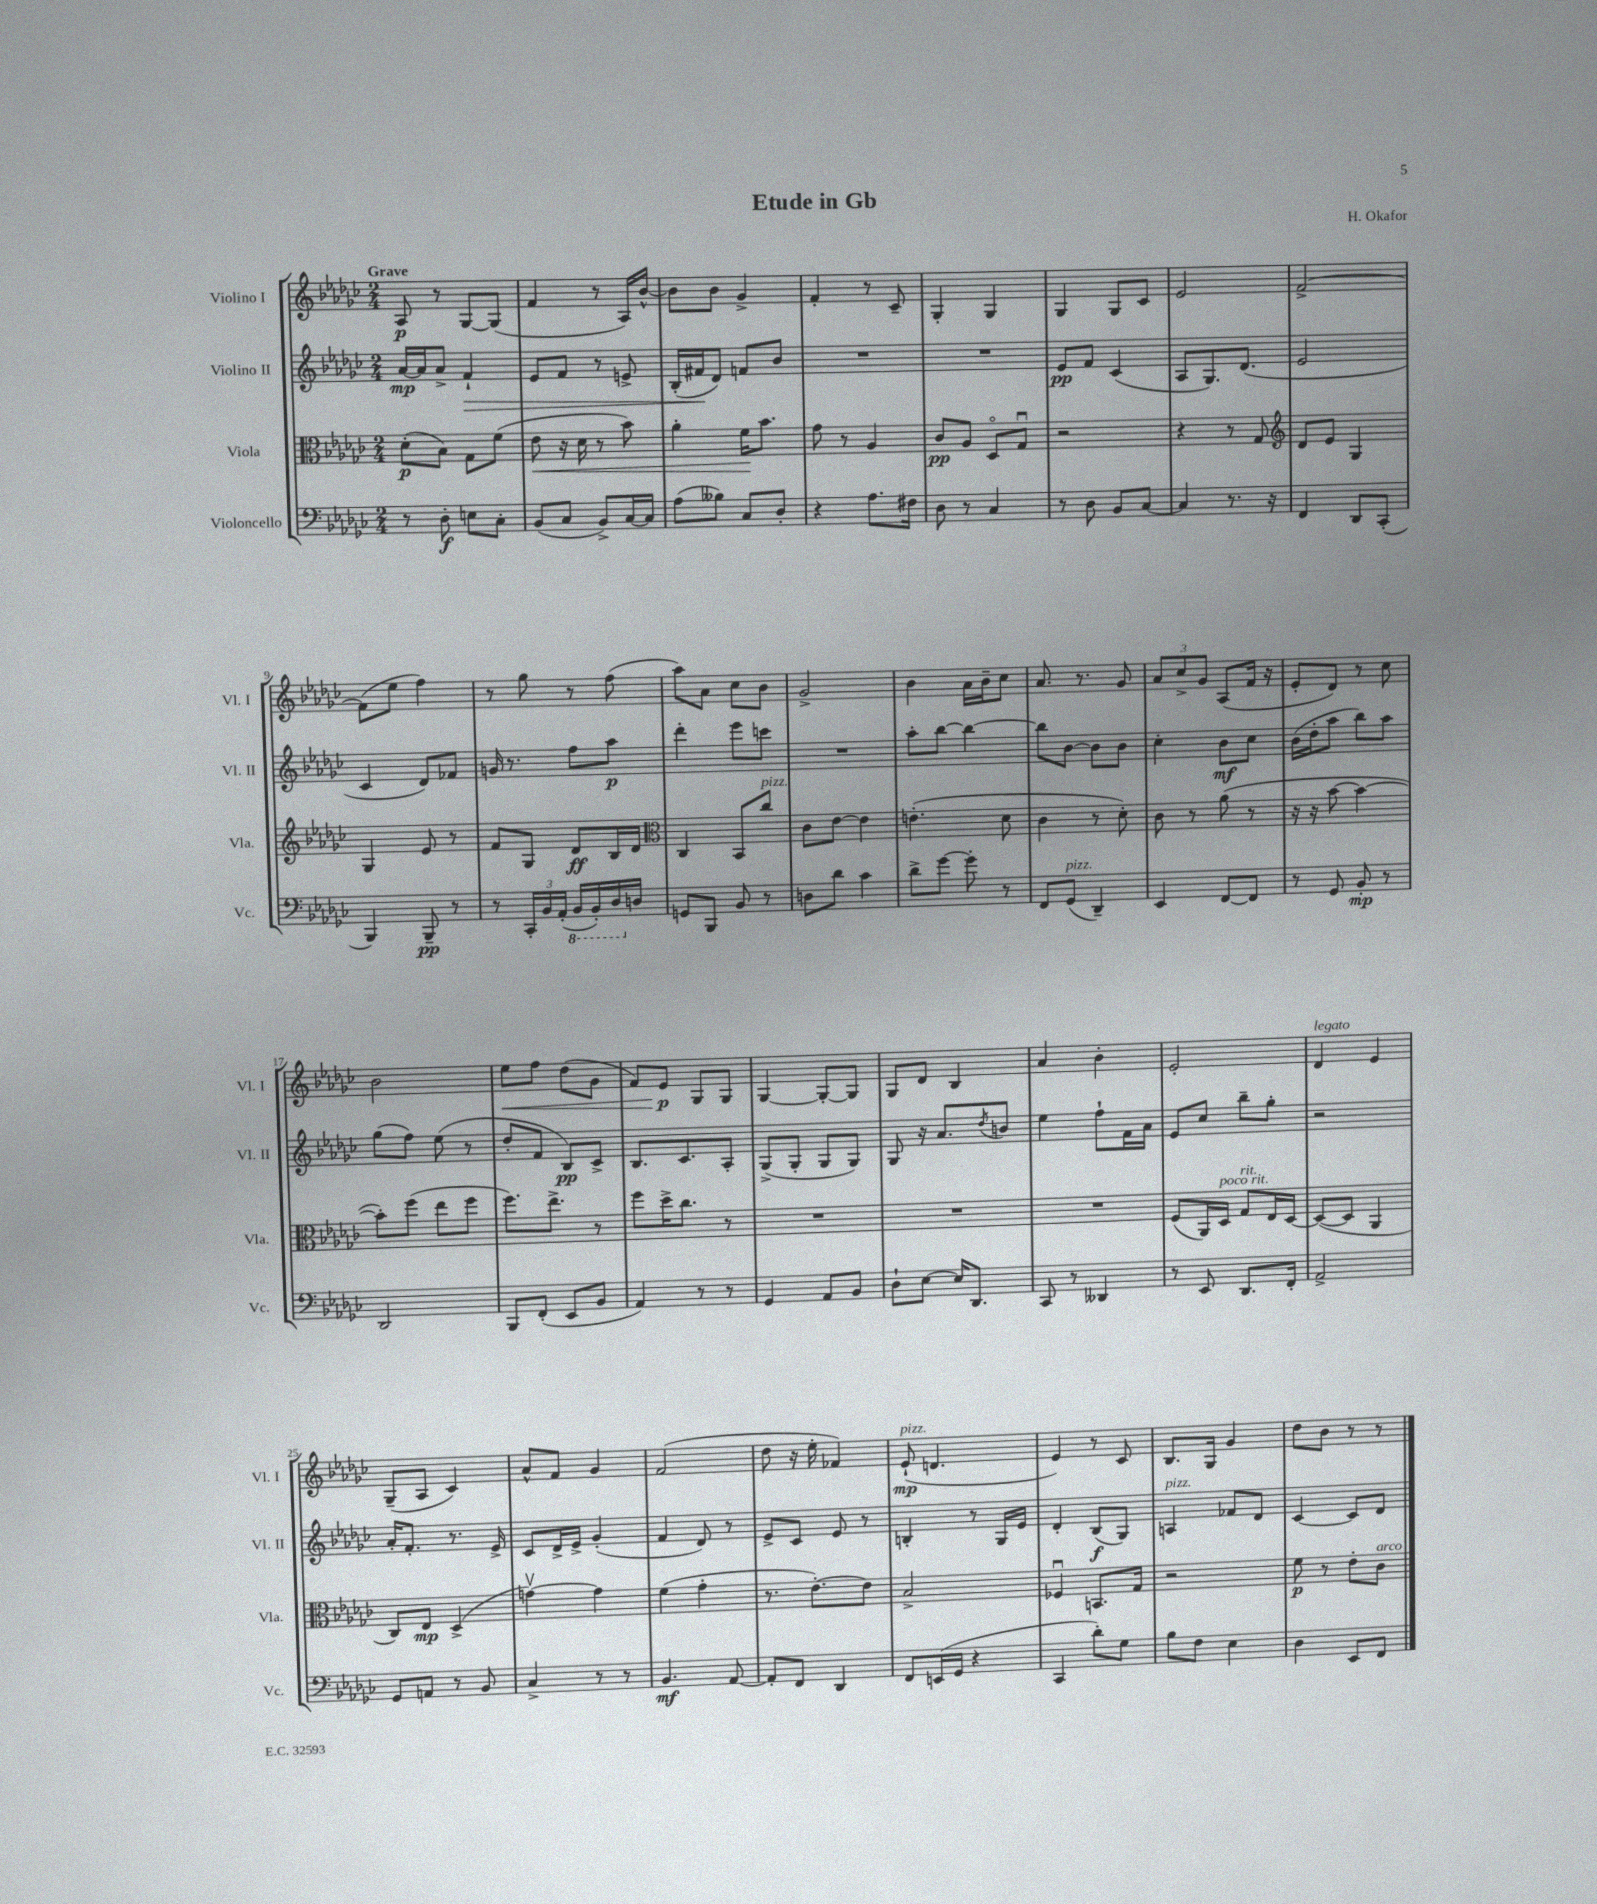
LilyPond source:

\header { title = "Etude in Gb" composer = "H. Okafor" }
<<
\new StaffGroup <<
\new Staff = "s0" \with { instrumentName = "Violino I" shortInstrumentName = "Vl. I" } {
    \clef treble \key ges \major \numericTimeSignature \time 2/4 \tempo "Grave"
    aes8\p r8 ges8~ ges8( |
    f'4 r8 aes16) bes'16~-^ |
    bes'8 bes'8 ges'4-> |
    f'4-. r8 ces'8-- |
    ges4-. ges4 |
    ges4 ges8 ces'8 |
    ees'2 |
    f'2~-> |
    f'8( ees''8 f''4) |
    r8 ges''8 r8 f''8( |
    aes''8) aes'8 ces''8 bes'8 |
    ges'2-> |
    bes'4 aes'16 bes'16-- ces''8 |
    aes'8. r8. ges'8 |
    \tuplet 3/2 { aes'8 ces''8-> ges'8 } aes8( f'16 r16 |
    ees'8-. des'8) r8 ces''8 |
    bes'2 |
    ees''8\< f''8 des''8( ges'8 |
    f'8) ees'8\p\! ges8 ges8 |
    ges4~ ges8~-. ges8 |
    ges8 des'8 bes4 |
    aes'4 bes'4-. |
    ees'2-. |
    des'4^\markup { \italic "legato" } ees'4 |
    ges8--( aes8 ces'4) |
    aes'8-^ f'8 ges'4 |
    f'2( |
    des''8 r16 ees''16-. fes'4) |
    ees'8-!\mp^\markup { \italic "pizz." }( d'4. |
    ees'4) r8 ces'8 |
    bes8. ges16 ges'4 |
    des''8 bes'8 r8 r8 \bar "|." |
}
\new Staff = "s1" \with { instrumentName = "Violino II" shortInstrumentName = "Vl. II" } {
    \clef treble \key ges \major \numericTimeSignature \time 2/4
    aes'16~\mp aes'16 aes'8-> f'4-!\> |
    ees'8 f'8 r8 e'8-> |
    bes16-.( fis'16\! des'8) f'8 bes'8 |
    R2 |
    R2 |
    ees'8\pp f'8 ces'4( |
    aes8 ges8.) des'8.( |
    ees'2 |
    ces'4 des'8) fes'8 |
    g'16 r8. f''8 aes''8\p |
    des'''4-. ees'''8 c'''8 |
    R2 |
    aes''8-. bes''8~ bes''4~ |
    bes''8 bes'8~ bes'8 bes'8 |
    ces''4-. bes'8\mf ces''8 |
    bes'16( des''16-. aes''8 bes''8) aes''8 |
    ges''8( f''8) ees''8( r8 |
    des''8-. f'8 bes8\pp) ces'8-> |
    bes8. ces'8. aes8-. |
    ges8->( ges8-. ges8 ges8) |
    ges8 r16 aes'8. \acciaccatura { des''8 } b'8 |
    ees''4 f''8-! f'16 aes'16 |
    ees'8 ces''8 bes''8-- ges''8-. |
    r2 |
    aes'16-. f'8.-. r8. ees'16-> |
    ces'8 des'16-> ees'16-> ges'4-.( |
    f'4 des'8) r8 |
    ees'8-> ces'8 ees'8 r8 |
    b4-. r8 ges16 ees'16 |
    des'4-. bes8\f( ges8) |
    a4^\markup { \italic "pizz." } fes'8 des'8 |
    ces'4~ ces'8 des'8 \bar "|." |
}
\new Staff = "s2" \with { instrumentName = "Viola" shortInstrumentName = "Vla." } {
    \clef alto \key ges \major \numericTimeSignature \time 2/4
    des'8-.\p( bes8) ges8 f'8( |
    ees'8\< r16 des'16 r8 bes'8) |
    aes'4-. f'16\! bes'8. |
    ges'8 r8 aes4 |
    ces'8\pp aes8 des8\flageolet ges8\downbow |
    r2 |
    r4 r8 ges8 |
    \clef treble des'8 ees'8 ges4 |
    ges4 ees'8 r8 |
    f'8 ges8 des'8\ff bes16 des'16 |
    \clef alto ces4 bes,8 ces''8^\markup { \italic "pizz." } |
    ces'8 ees'8~ ees'4 |
    e'4.-.( des'8 |
    ces'4 r8 des'8-.) |
    ces'8 r8 aes'8( r8 |
    r16 r16 bes'8~ bes'4~ |
    bes'8-.) f''8( ees''8 f''8 |
    f''8.) ees''8.-> r8 |
    f''8 des''16-> ces''8. r8 |
    R2 |
    R2 |
    R2 |
    f8( aes,16) des16^\markup { \italic "poco rit." } ges8^\markup { \italic "rit." } ees16 des16~ |
    des8~( des8 aes,4 |
    ces8) ees8\mp des4->( |
    g'4~\upbow) g'4 |
    f'4( ges'4-. |
    r8. ees'8.~-.) ees'8 |
    bes2-> |
    fes4\downbow b,8. ges16 |
    r2 |
    f'8\p r8 ees'8-. ces'8^\markup { \italic "arco" } \bar "|." |
}
\new Staff = "s3" \with { instrumentName = "Violoncello" shortInstrumentName = "Vc." } {
    \clef bass \key ges \major \numericTimeSignature \time 2/4
    r8 des8-.\f e8 ces8-. |
    bes,8( ces8 bes,8->) ces16~ ces16 |
    aes8( beses8) ces8 des8-. |
    r4 aes8. fis16 |
    des8 r8 ces4 |
    r8 des8 bes,8 ces8~ |
    ces4 r8. r16 |
    f,4 des,8 ces,8-.( |
    bes,,4) bes,,8--\pp r8 |
    r8 \tuplet 3/2 { ces,16-. bes,16 aes,16-.( } \ottava #-1 bes,,16 bes,,16-.) des,16 \ottava #0 d16 |
    g,8 bes,,8 bes,8 r8 |
    d8 des'8 ces'4 |
    des'8-> ges'8~ ges'8-. r8 |
    f,8 ges,8^\markup { \italic "pizz." }( des,4--) |
    ees,4 f,8~ f,8 |
    r8 ges,8 bes,8-.\mp r8 |
    des,2 |
    bes,,8 f,8-.( ees,8 bes,8 |
    aes,4) r8 r8 |
    ges,4 aes,8 bes,8 |
    des8-! ees8~ ees16 des,8. |
    ces,8 r8 deses,4 |
    r8 ees,8 des,8. f,16-. |
    aes,2-> |
    ges,8 a,8 r8 bes,8 |
    ces4-> r8 r8 |
    bes,4.\mf aes,8~ |
    aes,8-. f,8 des,4 |
    f,8 e,16( ges,16 r4 |
    ces,4 des'8-.) ges8 |
    bes8 f8 ees4 |
    des4 ees,8 f,8 \bar "|." |
}
>>
>>
